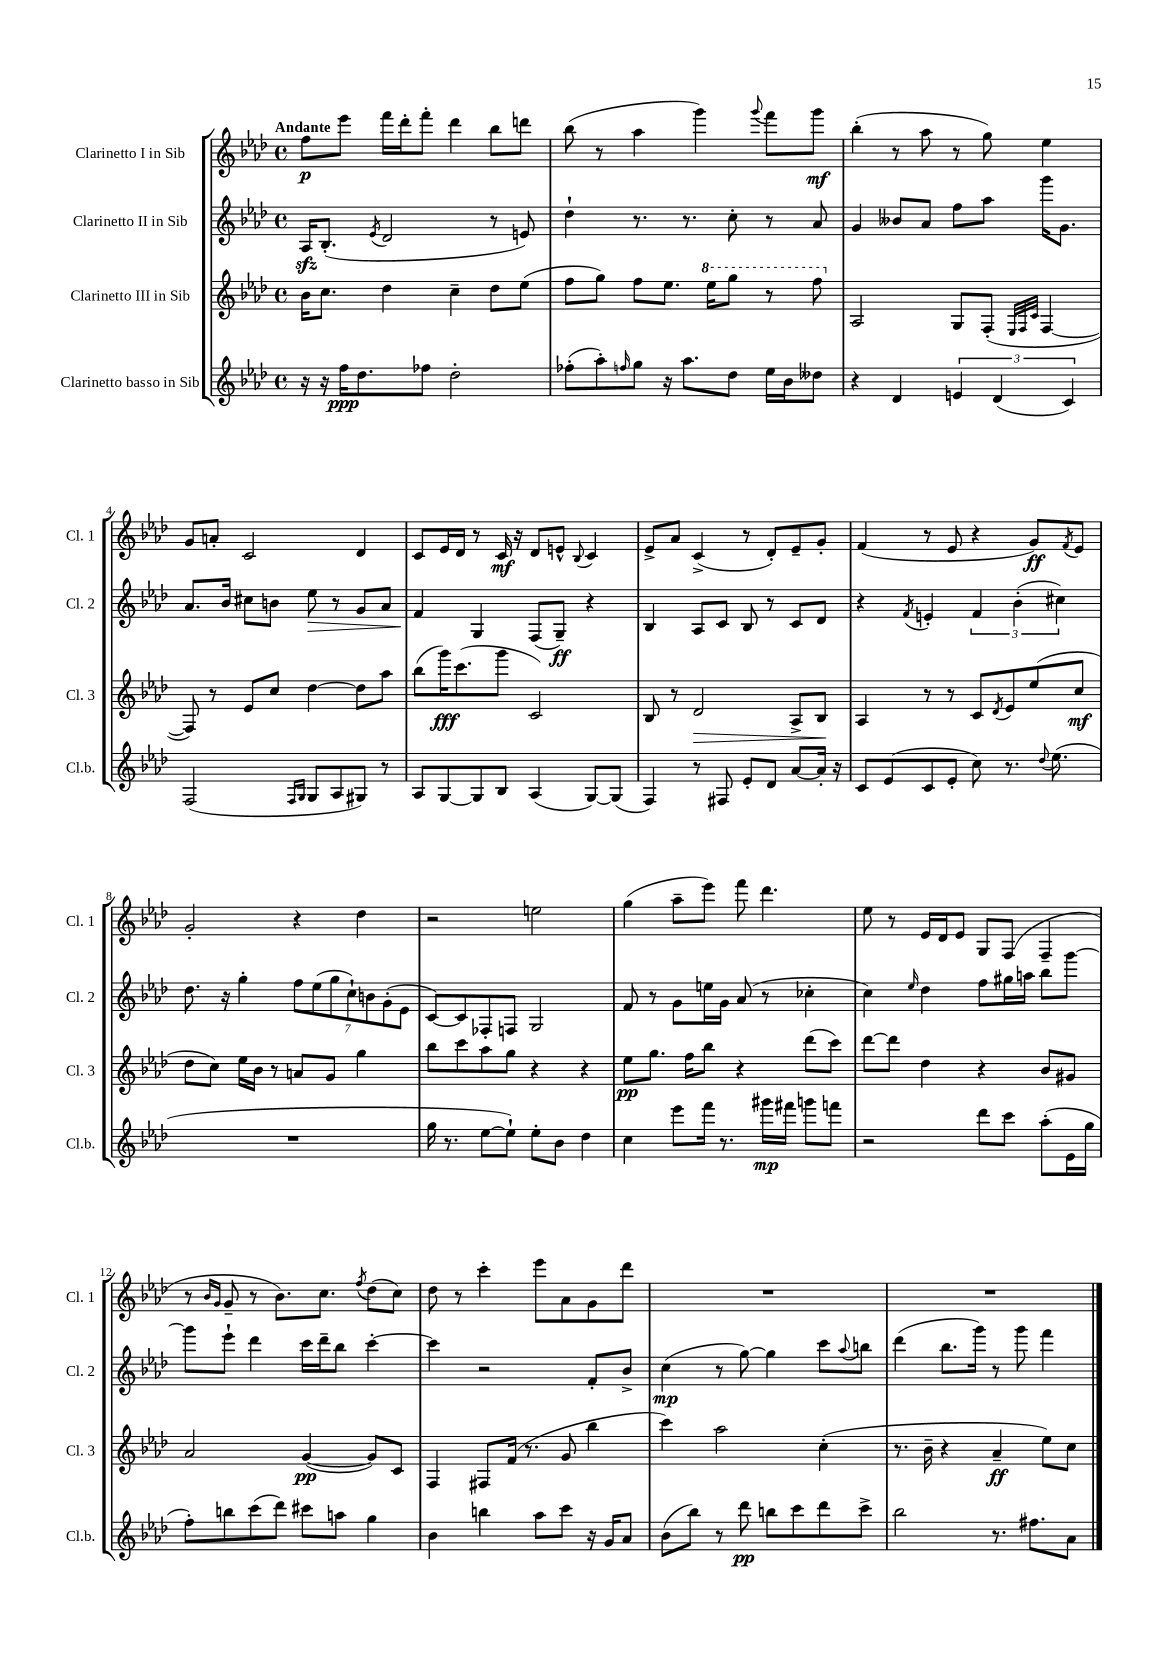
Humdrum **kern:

**kern	**dynam	**kern	**dynam	**kern	**dynam	**kern	**dynam
*part4	*part4	*part3	*part3	*part2	*part2	*part1	*part1
*staff4	*staff4	*staff3	*staff3	*staff2	*staff2	*staff1	*staff1
*I"Clarinetto basso in Sib	*	*I"Clarinetto III in Sib	*	*I"Clarinetto II in Sib	*	*I"Clarinetto I in Sib	*
*I'Cl.b.	*	*I'Cl. 3	*	*I'Cl. 2	*	*I'Cl. 1	*
*clefG2	*	*clefG2	*	*clefG2	*	*clefG2	*
*k[b-e-a-d-]	*	*k[b-e-a-d-]	*	*k[b-e-a-d-]	*	*k[b-e-a-d-]	*
*M4/4	*	*M4/4	*	*M4/4	*	*M4/4	*
*met(c)	*	*met(c)	*	*met(c)	*	*met(c)	*
=1	=1	=1	=1	=1	=1	=1	=1
!	!	!	!	!	!	!LO:TX:a:B:t=Andante	!
16r	.	16b-\KL	.	16A-zz/KL	.	8ff\L	p
16r	.	8.cc\J	.	(8.B-'/J	.	.	.
16ff\KL	ppp	.	.	.	.	8eee-\J	.
8.dd-\	.	.	.	.	.	.	.
.	.	.	.	8qe-/	.	.	.
.	.	4dd-\	.	2d-/	.	16fff\LL	.
.	.	.	.	.	.	16ddd-'\J	.
8ff-X\J	.	.	.	.	.	8fff'\J	.
2dd-'\	.	4cc~\	.	.	.	4ddd-\	.
.	.	8dd-\L	.	8r	.	8bb-\L	.
.	.	(8ee-\J	.	8en/)	.	8dddn\J	.
=2	=2	=2	=2	=2	=2	=2	=2
(8ff-X'\L	.	8ff\L	.	4dd-`\	.	(8bb-\	.
8aa-'\)	.	8gg\J)	.	.	.	8r	.
16qqffn/	.	.	.	.	.	.	.
8gg\J	.	8ff\L	.	8.r	.	4aa-\	.
16r	.	8.ee-\J	.	.	.	.	.
8.aa-\L	.	.	.	8.r	.	.	.
.	.	.	.	.	.	4ggg\)	.
*	*	*8va	*	*	*	*	*
.	.	16eee-\KL	.	.	.	.	.
8dd-\J	.	8ggg\J	.	8cc'\	.	.	.
.	.	.	.	.	.	8qqggg/	.
16ee-\LL	.	8r	.	8r	.	8fff\L	.
16b-\J	.	.	.	.	.	.	.
8dd--X\J	.	8fff\	.	8a-/	.	8ggg\J	mf
=3	=3	=3	=3	=3	=3	=3	=3
*	*	*X8va	*	*	*	*	*
4r	.	2A-/	.	4g/	.	(4bb-'\	.
4d-/	.	.	.	8b--X/L	.	8r	.
.	.	.	.	8a-/J	.	8aa-\	.
6en/	.	8G/L	.	8ff\L	.	8r	.
.	.	(8F'/J	.	8aa-\J	.	8gg\)	.
(6d-/	.	.	.	.	.	.	.
.	.	32qqE-/LLL	.	.	.	.	.
.	.	32qqF/	.	.	.	.	.
.	.	32qqc/JJJ	.	.	.	.	.
.	.	[4F/	.	16ggg\KL	.	4ee-\	.
.	.	.	.	8.g\J	.	.	.
6c/)	.	.	.	.	.	.	.
!!LO:LB:g=z
=4	=4	=4	=4	=4	=4	=4	=4
(2F/	.	8F/])	.	8.a-/L	.	8g/L	.
.	.	8r	.	.	.	8an'/J	.
.	.	.	.	16b-/Jk	.	.	.
.	.	8e-/L	.	8cc#X\L	.	2c/	.
.	.	8cc/J	.	8bn\J	.	.	.
16qqF/LL	.	.	.	.	.	.	.
16qqG/JJ	.	.	.	.	.	.	.
!	!	!	!	!	!LO:HP:b	!	!
8G/L	.	[4dd-\	.	8ee-\	>	.	.
8A-/	.	.	.	8r	.	.	.
8G#X/J)	.	8dd-\L]	.	8g/L	.	4d-/	.
8r	.	8aa-\J	.	8a-/J	.	.	.
=5	=5	=5	=5	=5	=5	=5	=5
8A-/L	.	(8bb-\L	.	4f/	.	8c/L	.
[8G/	.	16ggg\K)	fff	.	.	16e-/L	.
.	.	(8.ccc\	.	.	.	16d-/JJ	.
8G/]	.	.	.	4G/	]	8r	.
8B-/J	.	8ggg\J	.	.	.	16c/	mf
.	.	.	.	.	.	16r	.
(4A-/	.	2c/)	.	(8F/L	.	8d-/L	.
.	.	.	.	8G~/J)	ff	8en^^/J	.
.	.	.	.	.	.	8qqB-/	.
[8G/L)	.	.	.	4r	.	4c/	.
(8G/J]	.	.	.	.	.	.	.
=6	=6	=6	=6	=6	=6	=6	=6
4F/)	.	8B-/	.	4B-/	.	8e-^/L	.
.	.	8r	.	.	.	8a-/J	.
!	!	!	!LO:HP:b	!	!	!	!
8r	.	2d-/	>	8A-/L	.	(4c^/	.
8F#X/	.	.	.	8c/J	.	.	.
8e-'/L	.	.	.	8B-/	.	8r	.
8d-/J	.	.	.	8r	.	8d-'/L)	.
[8a-/L	.	8A-^/L	.	8c/L	.	8e-~/	.
16a-'/Jk]	.	8B-/J	.	8d-/J	.	8g'/J	.
16r	.	.	.	.	.	.	.
.	.	.	]	.	.	.	.
=7	=7	=7	=7	=7	=7	=7	=7
8c/L	.	4A-/	.	4r	.	(4f/	.
(8e-/	.	.	.	.	.	.	.
.	.	.	.	8qf/	.	.	.
8c/	.	8r	.	4en'/	.	8r	.
8e-'/J	.	8r	.	.	.	8e-/	.
8cc\)	.	8c/L	.	6f/	.	4r	.
.	.	8qd-/	.	.	.	.	.
8.r	.	8e-/	.	.	.	.	.
.	.	.	.	(6b-'\	.	.	.
.	.	(8ee-/	.	.	.	8g/L)	ff
8qqdd-/	.	.	.	.	.	.	.
(8.ee-\	.	.	.	.	.	.	.
.	.	.	.	6cc#X\)	.	.	.
.	.	.	.	.	.	8qf/	.
.	.	8cc/J	mf	.	.	8e-/J	.
!!LO:LB:g=z
=8	=8	=8	=8	=8	=8	=8	=8
1r	.	8dd-\L	.	8.dd-\	.	2g'/	.
.	.	8cc\J)	.	.	.	.	.
.	.	.	.	16r	.	.	.
.	.	16ee-\LL	.	4gg'\	.	.	.
.	.	16b-\JJ	.	.	.	.	.
.	.	8r	.	.	.	.	.
.	.	8an/L	.	14ff\L	.	4r	.
.	.	.	.	(14ee-\	.	.	.
.	.	8g/J	.	.	.	.	.
.	.	.	.	14gg\	.	.	.
.	.	.	.	14cc`\)	.	.	.
.	.	4gg\	.	.	.	4dd-\	.
.	.	.	.	14bn\	.	.	.
.	.	.	.	(14g'\	.	.	.
.	.	.	.	14e-\J	.	.	.
=9	=9	=9	=9	=9	=9	=9	=9
16gg\	.	8bb-\L	.	[8c/L)	.	2r	.
8.r	.	.	.	.	.	.	.
.	.	8ccc\	.	8c/]	.	.	.
[8ee-\L	.	8aa-\	.	8F-X'/	.	.	.
8ee-`\J])	.	8gg\J	.	8Fn/J	.	.	.
8ee-'\L	.	4r	.	2G/	.	2een\	.
8b-\J	.	.	.	.	.	.	.
4dd-\	.	4r	.	.	.	.	.
=10	=10	=10	=10	=10	=10	=10	=10
4cc\	.	8ee-\L	pp	8f/	.	(4gg\	.
.	.	8.gg\J	.	8r	.	.	.
8eee-\L	.	.	.	8g\L	.	8aa-~\L	.
.	.	16ff\KL	.	.	.	.	.
16fff\Jk	.	8bb-\J	.	16een\L	.	8eee-\J)	.
8.r	.	.	.	16g\JJ	.	.	.
.	.	4r	.	(8a-/	.	8fff\	.
16ggg#X\LL	mp	.	.	8r	.	4.ddd-\	.
16fff#X\JJ	.	.	.	.	.	.	.
8gggn\L	.	(8ddd-\L	.	4cc-X'\	.	.	.
8fffn\J	.	8ccc\J)	.	.	.	.	.
=11	=11	=11	=11	=11	=11	=11	=11
2r	.	[8ddd-\L	.	4cc\)	.	8ee-\	.
.	.	8ddd-\J]	.	.	.	8r	.
.	.	.	.	16qqee-/	.	.	.
.	.	4dd-\	.	4dd-\	.	16e-/LL	.
.	.	.	.	.	.	16d-/J	.
.	.	.	.	.	.	8e-/J	.
8ddd-\L	.	4r	.	8ff\L	.	8G/L	.
8ccc\J	.	.	.	16gg#X\L	.	(8F/J	.
.	.	.	.	16aan\JJ	.	.	.
(8aa-'\L	.	8b-/L	.	8bb-\L	.	4F~/	.
16e-\L	.	8g#X/J	.	[8ggg\J	.	.	.
16gg\JJ	.	.	.	.	.	.	.
!!LO:LB:g=z
=12	=12	=12	=12	=12	=12	=12	=12
8ff'\L)	.	2a-/	.	8ggg\L]	.	8r	.
.	.	.	.	.	.	16qqb-/LL	.
.	.	.	.	.	.	16qqg/JJ	.
8bbn\	.	.	.	8eee-`\J	.	8g~/	.
(8ccc\	.	.	.	4ddd-\	.	8r	.
8ddd-\J)	.	.	.	.	.	8.b-\L)	.
8ccc#X\L	.	([4g/	pp	16ccc\LL	.	.	.
.	.	.	.	16ddd-~\J	.	8.cc\J	.
8aan\J	.	.	.	8bb-\J	.	.	.
.	.	.	.	.	.	8qff/	.
4gg\	.	8g/L])	.	[4ccc'\	.	(8dd-\L	.
.	.	8c/J	.	.	.	8cc\J)	.
=13	=13	=13	=13	=13	=13	=13	=13
4b-\	.	4F/	.	4ccc\]	.	8dd-\	.
.	.	.	.	.	.	8r	.
4bbn\	.	8F#X/L	.	2r	.	4ccc'\	.
.	.	(16f/Jk	.	.	.	.	.
.	.	8.r	.	.	.	.	.
8aa-\L	.	.	.	.	.	8eee-\L	.
8ccc\J	.	8g/	.	.	.	8a-\	.
16r	.	4bb-\	.	8f'/L	.	8g\	.
16g/KL	.	.	.	.	.	.	.
8a-/J	.	.	.	8b-^/J	.	8ddd-\J	.
=14	=14	=14	=14	=14	=14	=14	=14
(8b-\L	.	4ccc\)	.	(4cc\	mp	1r	.
8bb-\J)	.	.	.	.	.	.	.
8r	.	2aa-\	.	8r	.	.	.
8ddd-\	pp	.	.	[8gg\)	.	.	.
8bbn\L	.	.	.	4gg\]	.	.	.
8ccc\	.	.	.	.	.	.	.
8ddd-\	.	(4cc'\	.	8ccc\L	.	.	.
.	.	.	.	8qqaa-/	.	.	.
8ccc^\J	.	.	.	8bbn\J	.	.	.
=15	=15	=15	=15	=15	=15	=15	=15
2bb-\	.	8.r	.	(4ddd-\	.	1r	.
.	.	16b-~\	.	.	.	.	.
.	.	4r	.	8.bb-\L	.	.	.
.	.	.	.	16ggg\Jk)	.	.	.
8.r	.	4a-~/	ff	8r	.	.	.
.	.	.	.	8ggg\	.	.	.
8.ff#X\L	.	.	.	.	.	.	.
.	.	8ee-\L)	.	4fff\	.	.	.
8a-\J	.	8cc\J	.	.	.	.	.
==	==	==	==	==	==	==	==
*-	*-	*-	*-	*-	*-	*-	*-
